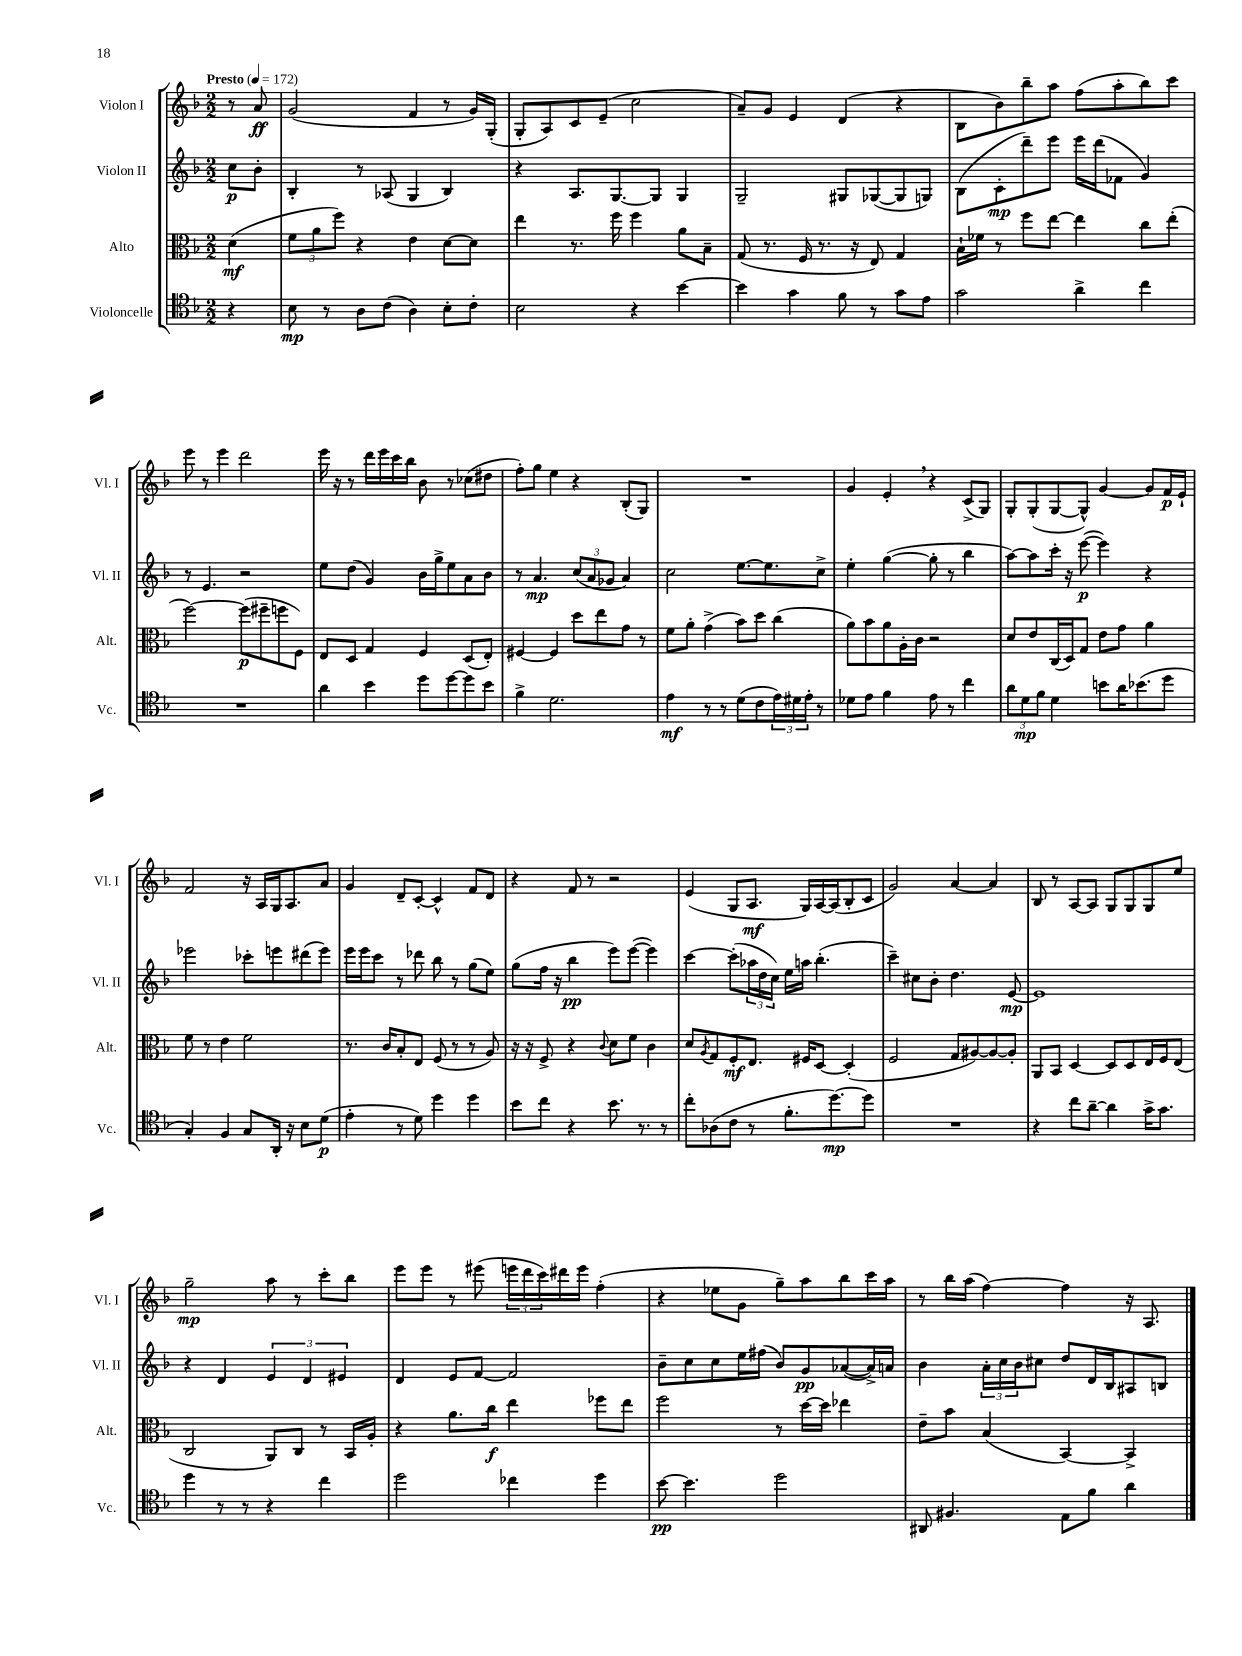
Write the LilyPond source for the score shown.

<<
\new StaffGroup <<
\new Staff = "s0" \with { instrumentName = "Violon I" shortInstrumentName = "Vl. I" } {
    \clef treble \key f \major \numericTimeSignature \time 2/2 \partial 4 \tempo "Presto" 4 = 172
    r8 a'8\ff |
    g'2( f'4 r8 g'16) g16-.( |
    g8-. a8) c'8 e'8--( c''2 |
    a'8--) g'8 e'4 d'4( r4 |
    bes8 bes'8) bes''8-- a''8 f''8( a''8-. bes''8) c'''8 |
    e'''8 r8 e'''4 d'''2 |
    e'''16 r16 r8 d'''16 e'''16 c'''16 bes''16 bes'8 r8 ces''8( dis''8 |
    f''8-.) g''8 e''4 r4 bes8-.( g8) |
    R1 |
    g'4 e'4-. \breathe r4 c'8->( g8) |
    g8-. g8-.( g8~ g8-^) g'4~ g'8 f'16\p e'16-! |
    f'2 r16 a16 g16 a8. a'8 |
    g'4 d'8-- c'8~-. c'4-^ f'8 d'8 |
    r4 f'8 r8 r2 |
    e'4( g8 a8.\mf g16) a16~ a16( bes8-. c'8 |
    g'2) a'4~ a'4 |
    bes8 r8 a8~ a8 g8 g8 g8 e''8 |
    g''2--\mp a''8 r8 c'''8-. bes''8 |
    e'''8 e'''8 r8 eis'''8( \tuplet 3/2 { e'''16 d'''16 c'''16) } dis'''16 e'''16 f''4-.( |
    r4 ees''8 g'8 g''8--) a''8 bes''8 c'''16 a''16 |
    r8 bes''16 a''16( f''4~) f''4 r16 a8. \bar "|." |
}
\new Staff = "s1" \with { instrumentName = "Violon II" shortInstrumentName = "Vl. II" } {
    \clef treble \key f \major \numericTimeSignature \time 2/2 \partial 4
    c''8\p bes'8-. |
    bes4-. r8 aes8( g4 bes4) |
    r4 a8. g8.~ g8 g4 |
    g2-- gis8 ges8~( ges8 g8) |
    bes8( c'8-.\mp d'''8--) e'''8 e'''16 d'''16( fes'8 g'4) |
    r8 e'4. r2 |
    e''8 d''8( g'4) bes'16 g''16-> e''8 a'8 bes'8 |
    r8 a'4.\mp \tuplet 3/2 { c''8( a'8 ges'8 } a'4) |
    c''2 e''8.~ e''8. c''8-> |
    e''4-. g''4~( g''8-. r8 bes''4 |
    a''8~) a''8 c'''16-. r16 e'''8~\p( e'''4) r4 |
    ees'''2 ces'''8-. e'''8 dis'''8( e'''8) |
    e'''16 e'''16 c'''8 r8 des'''8 bes''8 r8 g''8( e''8) |
    g''8( f''16 r16 bes''4\pp e'''8) e'''8~( e'''4) |
    c'''4~ c'''8-.( \tuplet 3/2 { aes''16 d''16 c''16) } e''16 a''16 bes''4.-.( |
    c'''4--) cis''8 bes'8-. d''4. e'8~\mp |
    e'1 |
    r4 d'4 \tuplet 3/2 { e'4 d'4 eis'4 } |
    d'4 e'8 f'8~ f'2 |
    bes'8-- c''8 c''8 e''16 fis''16( bes'8) g'8\pp aes'8~( aes'16->) a'16 |
    bes'4 \tuplet 3/2 { a'16-. c''16 bes'16 } cis''8 d''8 d'16 bes16 ais8 b8 \bar "|." |
}
\new Staff = "s2" \with { instrumentName = "Alto" shortInstrumentName = "Alt." } {
    \clef alto \key f \major \numericTimeSignature \time 2/2 \partial 4
    d'4\mf( |
    \tuplet 3/2 { f'8 a'8 f''8) } r4 e'4 d'8~ d'8 |
    e''4 r8. f''16 f''4 a'8 bes8-- |
    g8( r8. f16 r8. r16 e8) g4 |
    bes16-! fes'16 r8 f''8 e''8~ e''4 c''8 e''8-.( |
    f''2~) f''8\p( fis''8-- f''8 f8) |
    e8 d8 g4 f4 d8( e8-.) |
    fis4~ fis4 d''8 e''8 g'8 r8 |
    f'8 a'8-. g'4->( bes'8) d''8 c''4( |
    a'8) bes'8 a'8 a16-. c'16 r2 |
    d'8 e'8 c16( d16) g8 e'8 g'8 a'4 |
    f'8 r8 e'4 f'2 |
    r8. c'16 bes8-. e8 f8( r8 r8 a8) |
    r16 r16 f8-> r4 \appoggiatura { c'8 } d'8 f'8 c'4 |
    d'8 \acciaccatura { a8 } g8 f8-.\mf e8. fis16 d8~ d4-.( |
    f2 g8 ais8~) ais8~ ais8-. |
    a,8 bes,8 d4~ d8 d8 e16 f16 e8( |
    c2 a,8) c8 r8 bes,16 a16-. |
    r4 a'8. c''16\f e''4 fes''8 e''8 |
    f''2 r8 d''16~ d''16 ees''4 |
    e'8-- bes'8 bes4( bes,4~) bes,4-> \bar "|." |
}
\new Staff = "s3" \with { instrumentName = "Violoncelle" shortInstrumentName = "Vc." } {
    \clef tenor \key f \major \numericTimeSignature \time 2/2 \partial 4
    r4 |
    bes8\mp r8 a8 c'8( a4) bes8-. c'8-. |
    bes2 r4 bes'4~ |
    bes'4 g'4 f'8 r8 g'8 e'8 |
    g'2 a'4-> c''4 |
    R1 |
    a'4 bes'4 d''8 d''8~ d''8 bes'8 |
    f'4-> d'2. |
    e'4\mf r8 r8 d'8( c'8 \tuplet 3/2 { e'16) dis'16 e'16-. } r8 |
    des'8 e'8 f'4 e'8 r8 c''4 |
    \tuplet 3/2 { a'8 d'8\mp f'8 } d'4 b'8 a'16 bes'8.( d''8 |
    g4-.) f4 g8 a,16-. r16 bes8 d'8\p( |
    e'4-. r8 d'8) d''4 d''4 |
    bes'8 c''8 r4 bes'8. r8. r8 |
    c''8-. aes8( c'8 r8 f'8.-. d''8.~\mp) d''8 |
    R1 |
    r4 c''8 a'8~-- a'4 g'16-> g'8. |
    d''4 r8 r8 r4 c''4 |
    d''2 ces''4 d''4 |
    bes'8~\pp bes'4. d''2 |
    ais,8 fis4. e8 f'8 a'4 \bar "|." |
}
>>
>>
\layout { \context { \Score \remove "Bar_number_engraver" } }
